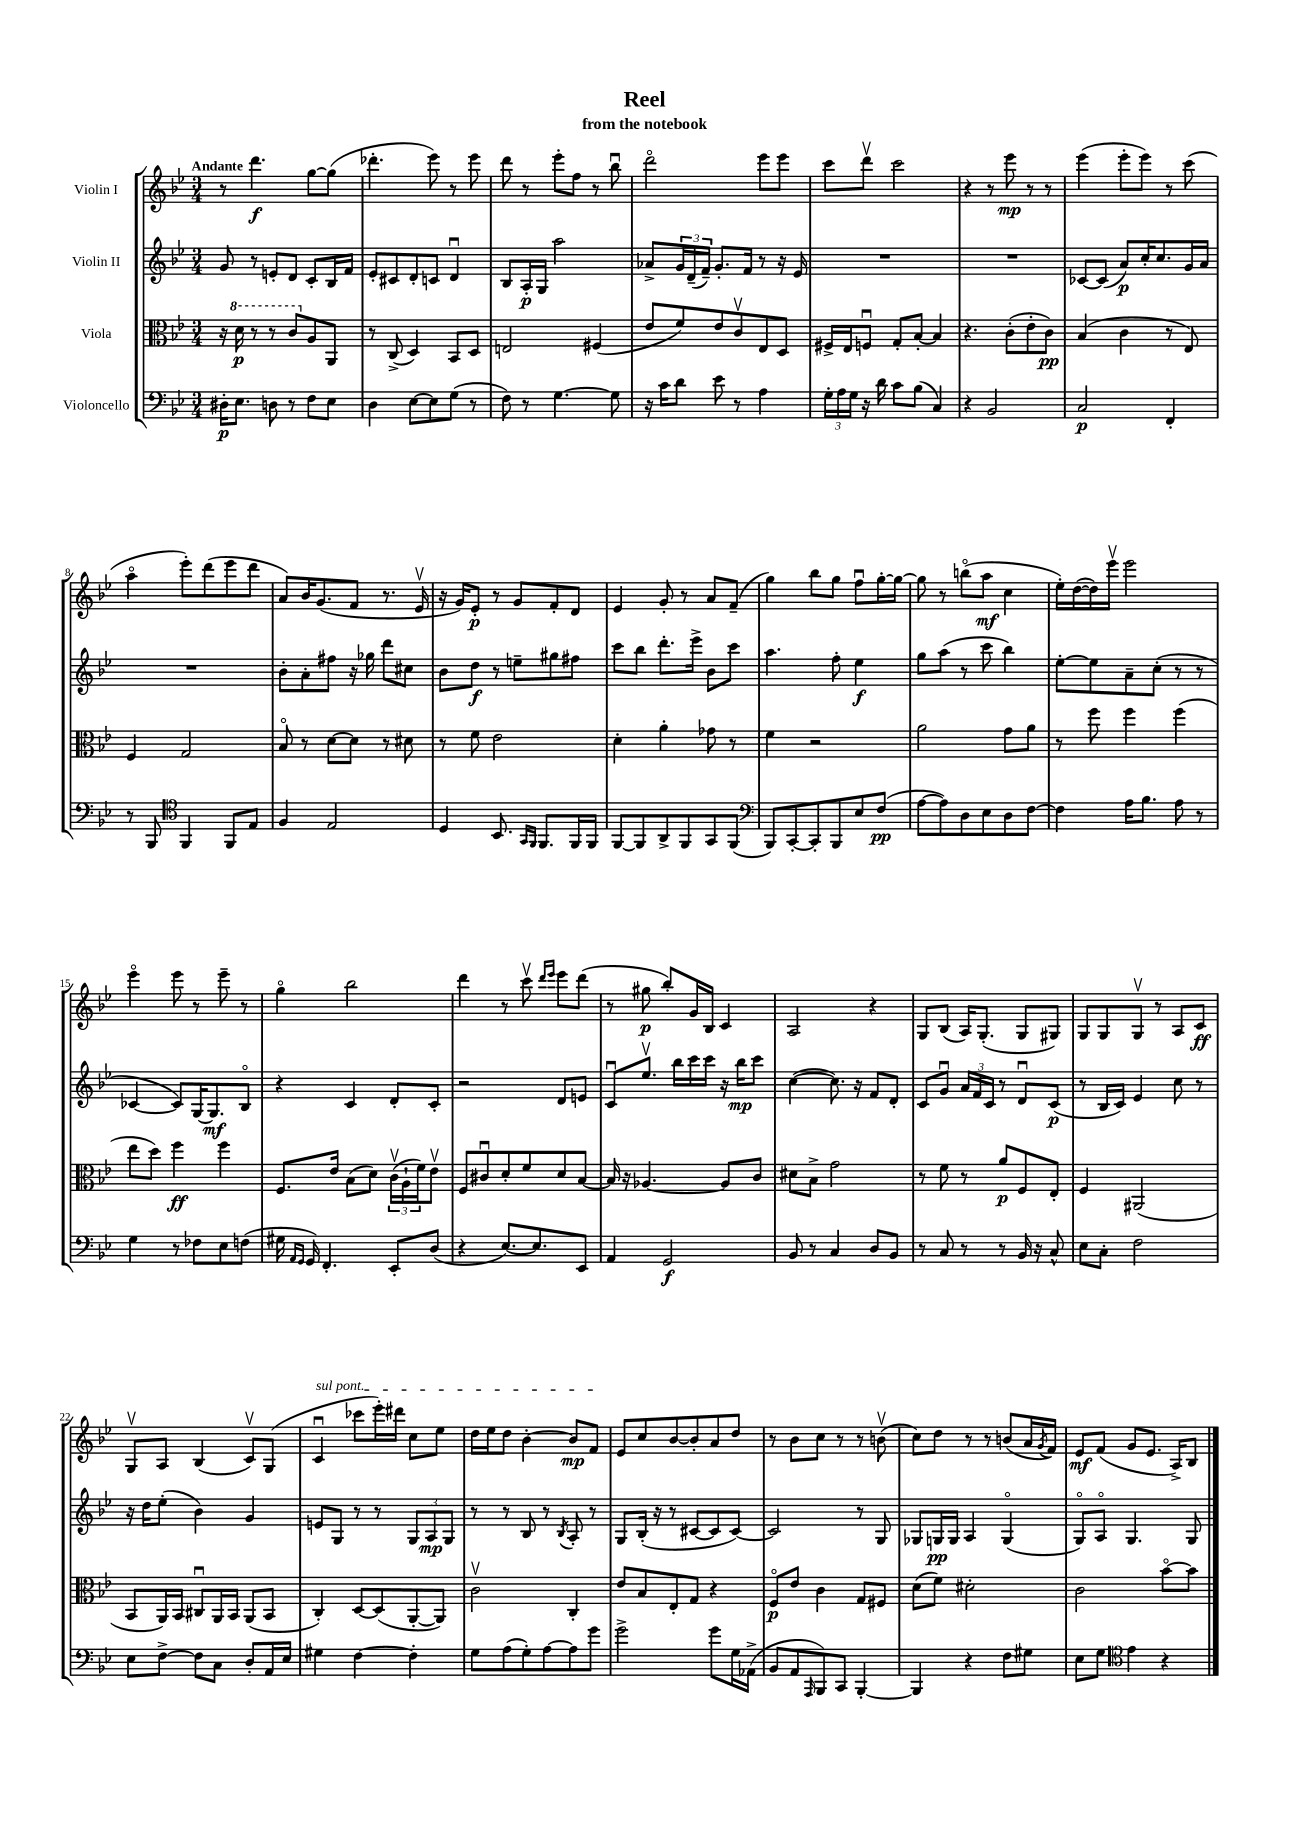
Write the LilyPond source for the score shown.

\header { title = "Reel" subtitle = "from the notebook" }
<<
\new StaffGroup <<
\new Staff = "s0" \with { instrumentName = "Violin I" } {
    \clef treble \key bes \major \numericTimeSignature \time 3/4 \tempo "Andante"
    r8 d'''4.\f g''8~ g''8( |
    des'''4.-. ees'''8) r8 ees'''8 |
    d'''8 r8 ees'''8-. f''8 r8 bes''8\downbow |
    d'''2\flageolet ees'''8 ees'''8 |
    c'''8 d'''8\upbow c'''2 |
    r4 r8 ees'''8\mp r8 r8 |
    ees'''4( ees'''8-. ees'''8) r8 c'''8( |
    a''4\flageolet ees'''8-.) d'''8( ees'''8 d'''8 |
    a'8) bes'16 g'8.( f'8 r8. ees'16\upbow |
    r16 g'16) ees'8-.\p r8 g'8 f'8-. d'8 |
    ees'4 g'8-. r8 a'8 f'8--( |
    g''4) bes''8 g''8 f''8\downbow g''16~-. g''16~ |
    g''8 r8 b''8\flageolet( a''8\mf c''4 |
    ees''16-.) d''16~( d''16) ees'''16\upbow ees'''2 |
    ees'''4\flageolet ees'''8 r8 ees'''8-- r8 |
    g''4\flageolet bes''2 |
    d'''4 r8 c'''8\upbow \grace { d'''16 ees'''16 } ees'''8 d'''8( |
    r8 gis''8\p bes''8-.) g'16 bes16 c'4 |
    a2 r4 |
    g8 bes8( a16) g8.-.( g8 gis8) |
    g8 g8 g8\upbow r8 a8 c'8\ff |
    g8\upbow a8 bes4( c'8\upbow) g8( |
    \once \override TextSpanner.bound-details.left.text = \markup { \italic "sul pont." } c'4\downbow\startTextSpan ces'''8 ees'''16-.) dis'''16 c''8 ees''8 |
    d''16 ees''16 d''8 bes'4~-. bes'8\mp f'8\stopTextSpan |
    ees'8 c''8 bes'8~ bes'8-. a'8 d''8 |
    r8 bes'8 c''8 r8 r8 b'8\upbow( |
    c''8) d''8 r8 r8 b'8( a'16 \acciaccatura { g'8 } f'16) |
    ees'8\mf f'8( g'8 ees'8. a16->) bes8 \bar "|." |
}
\new Staff = "s1" \with { instrumentName = "Violin II" } {
    \clef treble \key bes \major \numericTimeSignature \time 3/4
    g'8 r8 e'8-. d'8 c'8-. bes16 f'16 |
    ees'8-. cis'8 d'8-. c'8 d'4\downbow |
    bes8 a16-.\p g16 a''2 |
    aes'8-> \tuplet 3/2 { g'16 d'16--( f'16--) } g'8.-. f'16 r8 r16 ees'16 |
    R2. |
    R2. |
    ces'8~ ces'8( a'8\p) c''16-. c''8. g'16 a'16 |
    R2. |
    bes'8-. a'8-. fis''8 r16 ges''16 d'''8 cis''8 |
    bes'8 d''8\f r8 e''8-- gis''8 fis''8 |
    c'''8 bes''8 d'''8.-. ees'''16-> bes'8 c'''8 |
    a''4. f''8-. ees''4\f |
    g''8 a''8( r8 c'''8 bes''4) |
    ees''8~-. ees''8 a'8-- c''8-.( r8 r8 |
    ces'4~ ces'8) g16~ g8.\mf bes8\flageolet |
    r4 c'4 d'8-. c'8-. |
    r2 d'8 e'8 |
    c'8\downbow ees''8.\upbow bes''16 c'''16 c'''16 r16 bes''16\mp c'''8 |
    c''4~( c''8.) r16 f'8 d'8-. |
    c'8 g'8\downbow \tuplet 3/2 { a'16 f'16 c'16 } r8 d'8\downbow c'8\p( |
    r8 bes16 c'16) ees'4 c''8 r8 |
    r16 d''16 ees''8-.( bes'4) g'4 |
    e'8 g8 r8 r8 \tuplet 3/2 { g8 a8\mp g8 } |
    r8 r8 bes8 r8 \acciaccatura { bes8 } a8-. r8 |
    g8 bes16-.( r16 r8 cis'8~ cis'8 cis'8~) |
    cis'2 r8 g8 |
    ges8 g16\pp g16 a4 g4\flageolet( |
    g8\flageolet) a8\flageolet g4. g8 \bar "|." |
}
\new Staff = "s2" \with { instrumentName = "Viola" } {
    \clef alto \key bes \major \numericTimeSignature \time 3/4
    r16 \ottava #1 d''16\p r8 r8 c''8 \ottava #0 a8 a,8 |
    r8 c8->( d4) bes,8 d8 |
    e2 fis4( |
    ees'8 f'8) ees'8 c'8\upbow ees8 d8 |
    fis16-> ees16 f8\downbow g8-. bes8~-. bes4 |
    r4. c'8-.( ees'8-. c'8\pp) |
    bes4( c'4 r8 ees8) |
    f4 g2 |
    bes8\flageolet r8 d'8~ d'8 r8 dis'8 |
    r8 f'8 ees'2 |
    d'4-. a'4-. ges'8 r8 |
    f'4 r2 |
    a'2 g'8 a'8 |
    r8 f''8 f''4 f''4( |
    ees''8 d''8) f''4\ff f''4 |
    f8. ees'16 bes8( d'8) \tuplet 3/2 { c'16\upbow( a16-! f'16) } ees'8\upbow |
    f8 cis'8\downbow d'8-. f'8 d'8 bes8~ |
    bes16 r16 aes4.~ aes8 c'8 |
    dis'8 bes8-> g'2 |
    r8 f'8 r8 a'8\p f8 ees8-. |
    f4 ais,2( |
    bes,8 a,16) bes,16 cis8\downbow a,16 bes,16 a,8( bes,8 |
    c4-.) d8~ d8( a,8~-. a,8) |
    c'2\upbow c4-. |
    ees'8 bes8 ees8-. g8 r4 |
    f8\flageolet\p ees'8 c'4 g8 fis8 |
    d'8( f'8) dis'2-. |
    c'2 bes'8~\flageolet bes'8 \bar "|." |
}
\new Staff = "s3" \with { instrumentName = "Violoncello" } {
    \clef bass \key bes \major \numericTimeSignature \time 3/4
    dis16-.\p ees8. d8 r8 f8 ees8 |
    d4 ees8~ ees8 g8( r8 |
    f8) r8 g4.~ g8 |
    r16 c'16 d'8 ees'8 r8 a4 |
    \tuplet 3/2 { g16-. a16 g16 } r16 d'16 c'8 bes8( c4) |
    r4 bes,2 |
    c2\p f,4-. |
    r8 bes,,8 \clef tenor f,4 f,8 ees8 |
    f4 ees2 |
    d4 bes,8. \grace { g,16 f,16 } f,8. f,16 f,16 |
    f,8~ f,8 a,8-> f,8 g,8 f,8( |
    \clef bass bes,,8) c,8~-. c,8-. bes,,8 ees8 f8\pp( |
    a8~ a8) d8 ees8 d8 f8~ |
    f4 a16 bes8. a8 r8 |
    g4 r8 fes8 ees8 f8( |
    gis16 \grace { a,16 g,16 } g,16) f,4.-. ees,8-. d8( |
    r4 ees8.~) ees8. ees,8 |
    a,4 g,2\f |
    bes,8 r8 c4 d8 bes,8 |
    r8 c8 r8 r8 bes,16 r16 c8-^ |
    ees8 c8-. f2 |
    ees8 f8~-> f8 c8 d8-. a,16 ees16 |
    gis4 f4~ f4-. |
    g8 a8( g8-.) a8~ a8 g'8 |
    g'2-> g'8 g16 aes,16->( |
    bes,8 a,8 \grace { a,,16 } bes,,8) c,8 bes,,4~-. |
    bes,,4 r4 f8 gis8 |
    ees8 g8 \clef tenor ees'4 r4 \bar "|." |
}
>>
>>
